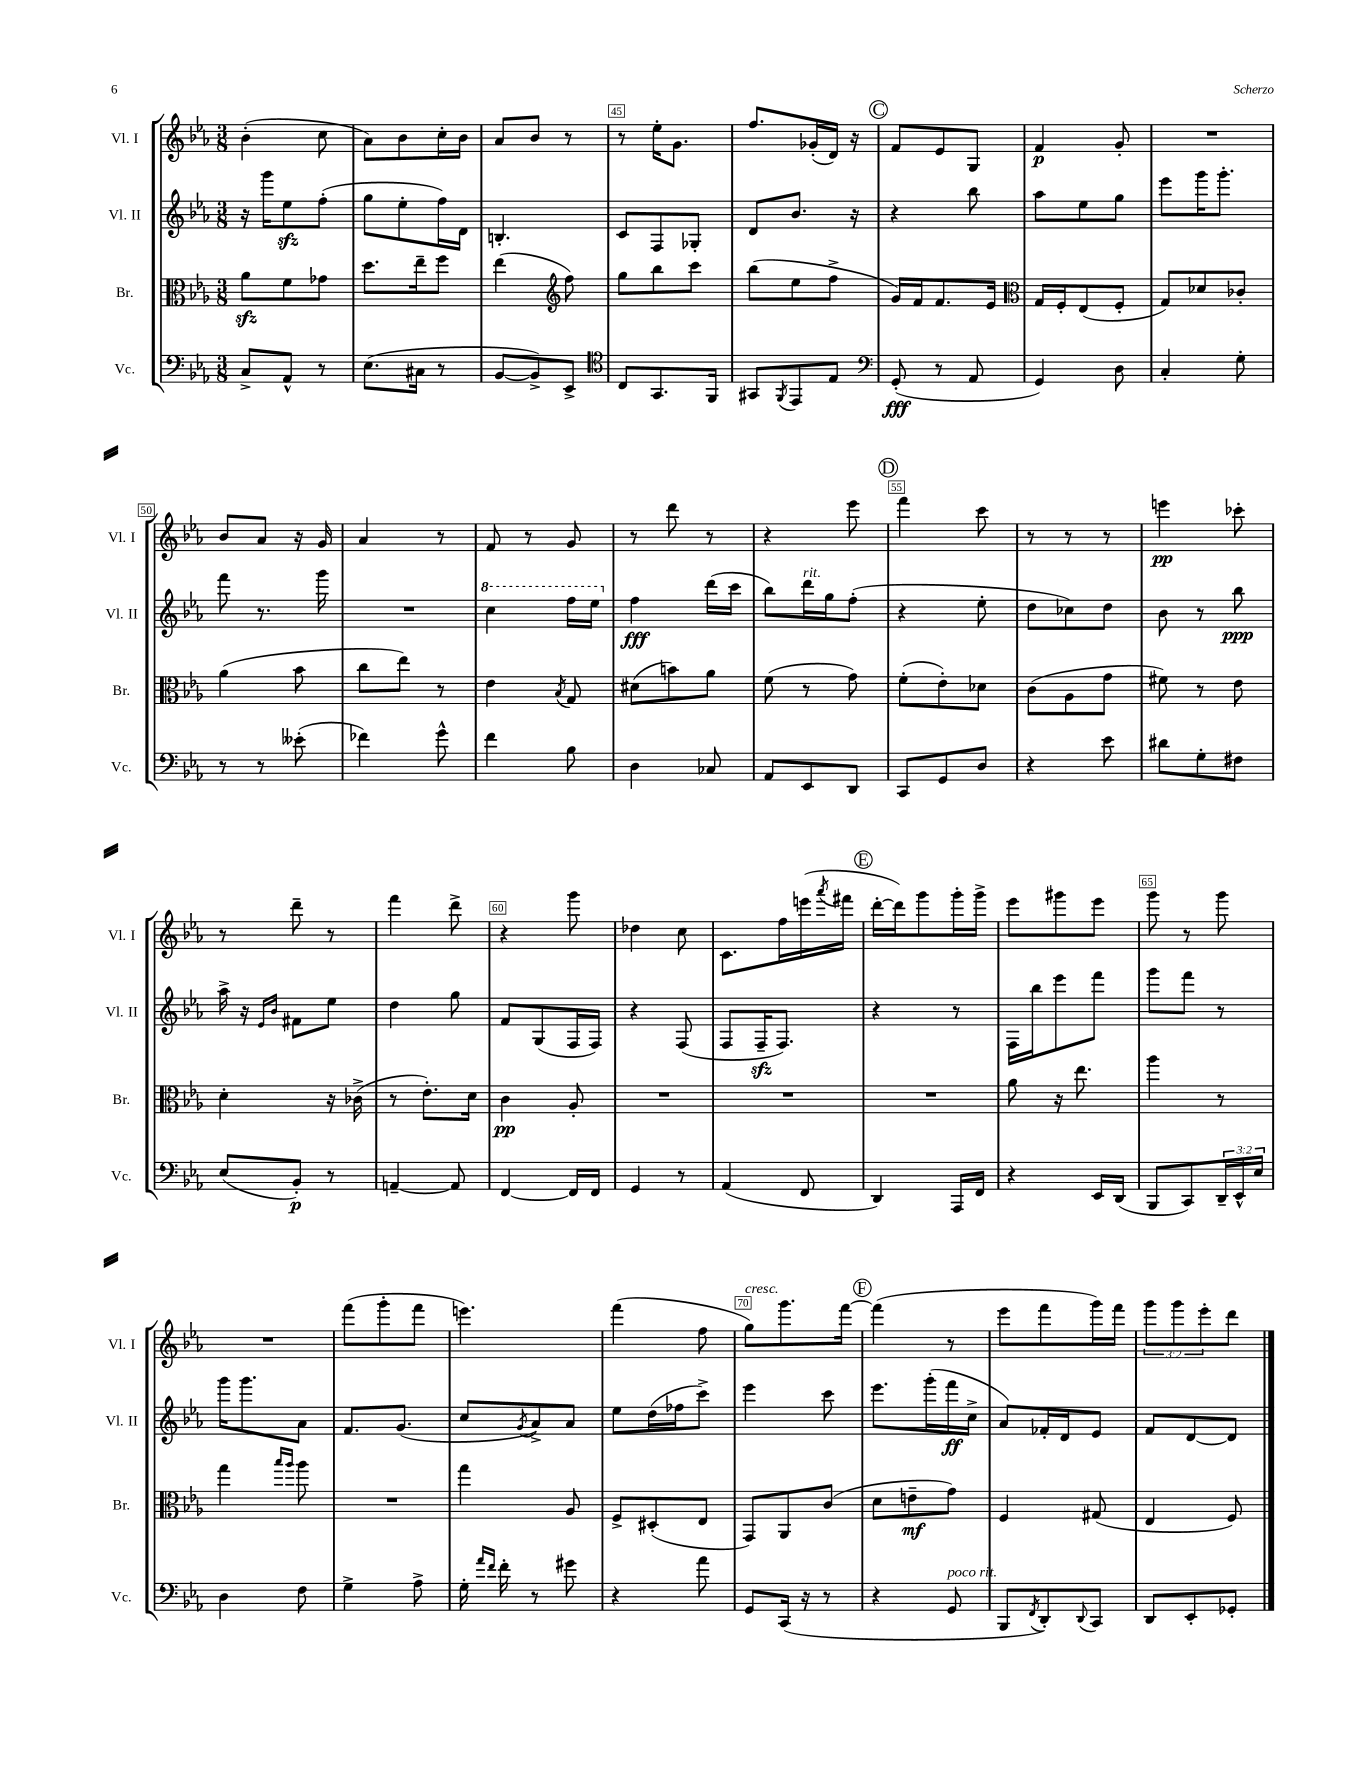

**kern	**kern	**kern	**kern
*staff4	*staff3	*staff2	*staff1
*clefF4	*clefC3	*clefG2	*clefG2
*k[b-e-a-]	*k[b-e-a-]	*k[b-e-a-]	*k[b-e-a-]
*M3/8	*M3/8	*M3/8	*M3/8
8C^	8a-	16r	(4b-'
.	.	16ggg	.
8AA-^^	8f	8ee-	.
8r	8g-	(8ff'	8cc
=	=	=	=
(8.E-	8.dd	8gg	8a-)
.	.	8ee-'	8b-
16C#	16ee-~	.	.
8r	8ff	16ff)	16cc'
.	.	16d	16b-
=	=	=	=
[8BB-	(4ee-	4.B'	8a-
8BB-^])	.	.	8b-
*	*clefG2	*	*
8EE-^	8ff)	.	8r
=	=	=	=
*clefC4	*	*	*
8C	8gg	8c	8r
8.GG	8bb-	8F	16ee-'
.	.	.	8.g
.	8ccc	8G-'	.
16FF	.	.	.
=	=	=	=
8GG#	(8bb-	8d	8.ff
8qFF	.	.	.
8EE-	8ee-	8.b-	.
.	.	.	(16g-'
8E-	8ff^	.	16d)
.	.	16r	16r
=	=	=	=
*clefF4	*	*	*
(8GG'	16g)	4r	8f
.	16f	.	.
8r	8.f	.	8e-
8AA-	.	8bb-	8G
.	16e-	.	.
=	=	=	=
*	*clefC3	*	*
4GG)	16G	8aa-	4f
.	16F'	.	.
.	(8E-	8ee-	.
8D	8F'	8gg	8g'
=	=	=	=
4C'	8G)	8eee-	4.r
.	8d-	16ggg	.
.	.	8.ggg'	.
8G'	8c-'	.	.
=	=	=	=
8r	(4a-	8fff	8b-
8r	.	8.r	8a-
(8e--'	8b-	.	16r
.	.	16ggg	16g
=	=	=	=
4f-)	8cc	4.r	4a-
.	8ee-)	.	.
8g^^	8r	.	8r
=	=	=	=
4f	4e-	4ccc	8f
.	.	.	8r
.	8qB-	.	.
8B-	8G	16fff	8g
.	.	16eee-	.
=	=	=	=
4D	(8d#	4ff	8r
.	8b)	.	8ddd
8C-	8a-	(16ddd	8r
.	.	16ccc	.
=	=	=	=
8AA-	(8f	8bb-)	4r
8EE-	8r	16ddd	.
.	.	16gg	.
8DD	8g)	(8ff'	8eee-
=	=	=	=
8CC	(8f'	4r	4fff
8GG	8e-')	.	.
8D	8d-	8ee-'	8ccc
=	=	=	=
4r	(8c	8dd	8r
.	8A-	8cc-)	8r
8e-	8g	8dd	8r
=	=	=	=
8d#	8f#)	8b-	4eee
8G'	8r	8r	.
8F#	8e-	8bb-	8ccc-'
=	=	=	=
(8E-	4d'	16aa-^	8r
.	.	16r	.
.	.	16qqe-	.
.	.	16qqb-	.
8BB-')	.	8f#	8ddd~
8r	16r	8ee-	8r
.	(16c-^	.	.
=	=	=	=
[4AA~	8r	4dd	4fff
.	8.e-')	.	.
8AA]	.	8gg	8ddd^
.	16d	.	.
=	=	=	=
[4FF	4c	8f	4r
.	.	(8G	.
16FF]	8A-'	16F	8ggg
16FF	.	16F)	.
=	=	=	=
4GG	4.r	4r	4dd-
8r	.	(8F	8cc
=	=	=	=
(4AA-	4.r	8F	8.c
.	.	16F~	.
.	.	8.F)	16ff
8FF	.	.	(16eee
.	.	.	8qaaa-
.	.	.	16fff#
=	=	=	=
4DD)	4.r	4r	[16ddd'
.	.	.	16ddd])
.	.	.	8ggg
16AAA-	.	8r	16ggg'
16FF	.	.	16ggg^
=	=	=	=
4r	8a-	16F	8eee-
.	.	16bb-	.
.	16r	8eee-	8ggg#
.	8.ee-	.	.
16EE-	.	8fff	8eee-
(16DD	.	.	.
=	=	=	=
8BBB-	4aa-	8ggg	8ggg
8CC)	.	8fff	8r
24DD~	8r	8r	8ggg
24EE-^^	.	.	.
24E-	.	.	.
=	=	=	=
4D	4gg	16ggg	4.r
.	.	8.ggg	.
.	16qqbb-	.	.
.	16qqaa-	.	.
8F	8aa-	8a-	.
=	=	=	=
4G^	4.r	8.f	(8fff
.	.	.	8ggg'
.	.	(8.g	.
8A-^	.	.	8fff
=	=	=	=
16G'	4gg	8cc	4.eee)
16qqa-	.	.	.
16qqf	.	.	.
16f'	.	.	.
.	.	8qg	.
8r	.	8a-^)	.
8g#	8A-	8a-	.
=	=	=	=
4r	8F^	8ee-	(4fff
.	(8D#'	(16dd	.
.	.	16ff-	.
8a-	8E-	8ccc^)	8ff
=	=	=	=
8GG	8GG)	4eee-	8gg)
(16CC	8AA-	.	8.ggg
16r	.	.	.
8r	(8c	8ccc	.
.	.	.	[16fff
=	=	=	=
4r	8d	8.eee-	(4fff]
.	8e~	.	.
.	.	(16ggg'	.
8GG	8g)	16fff	8r
.	.	16cc^	.
=	=	=	=
8BBB-	4F	8a-)	8eee-
8qFF	.	.	.
8DD')	.	16f-'	8fff
.	.	16d	.
8qqDD	.	.	.
8CC	(8G#	8e-	16ggg)
.	.	.	16fff
=	=	=	=
8DD	4E-	8f	12ggg
.	.	.	12ggg
8EE-'	.	[8d	.
.	.	.	12eee-'
8GG-'	8F)	8d]	8ddd
==	==	==	==
*-	*-	*-	*-
